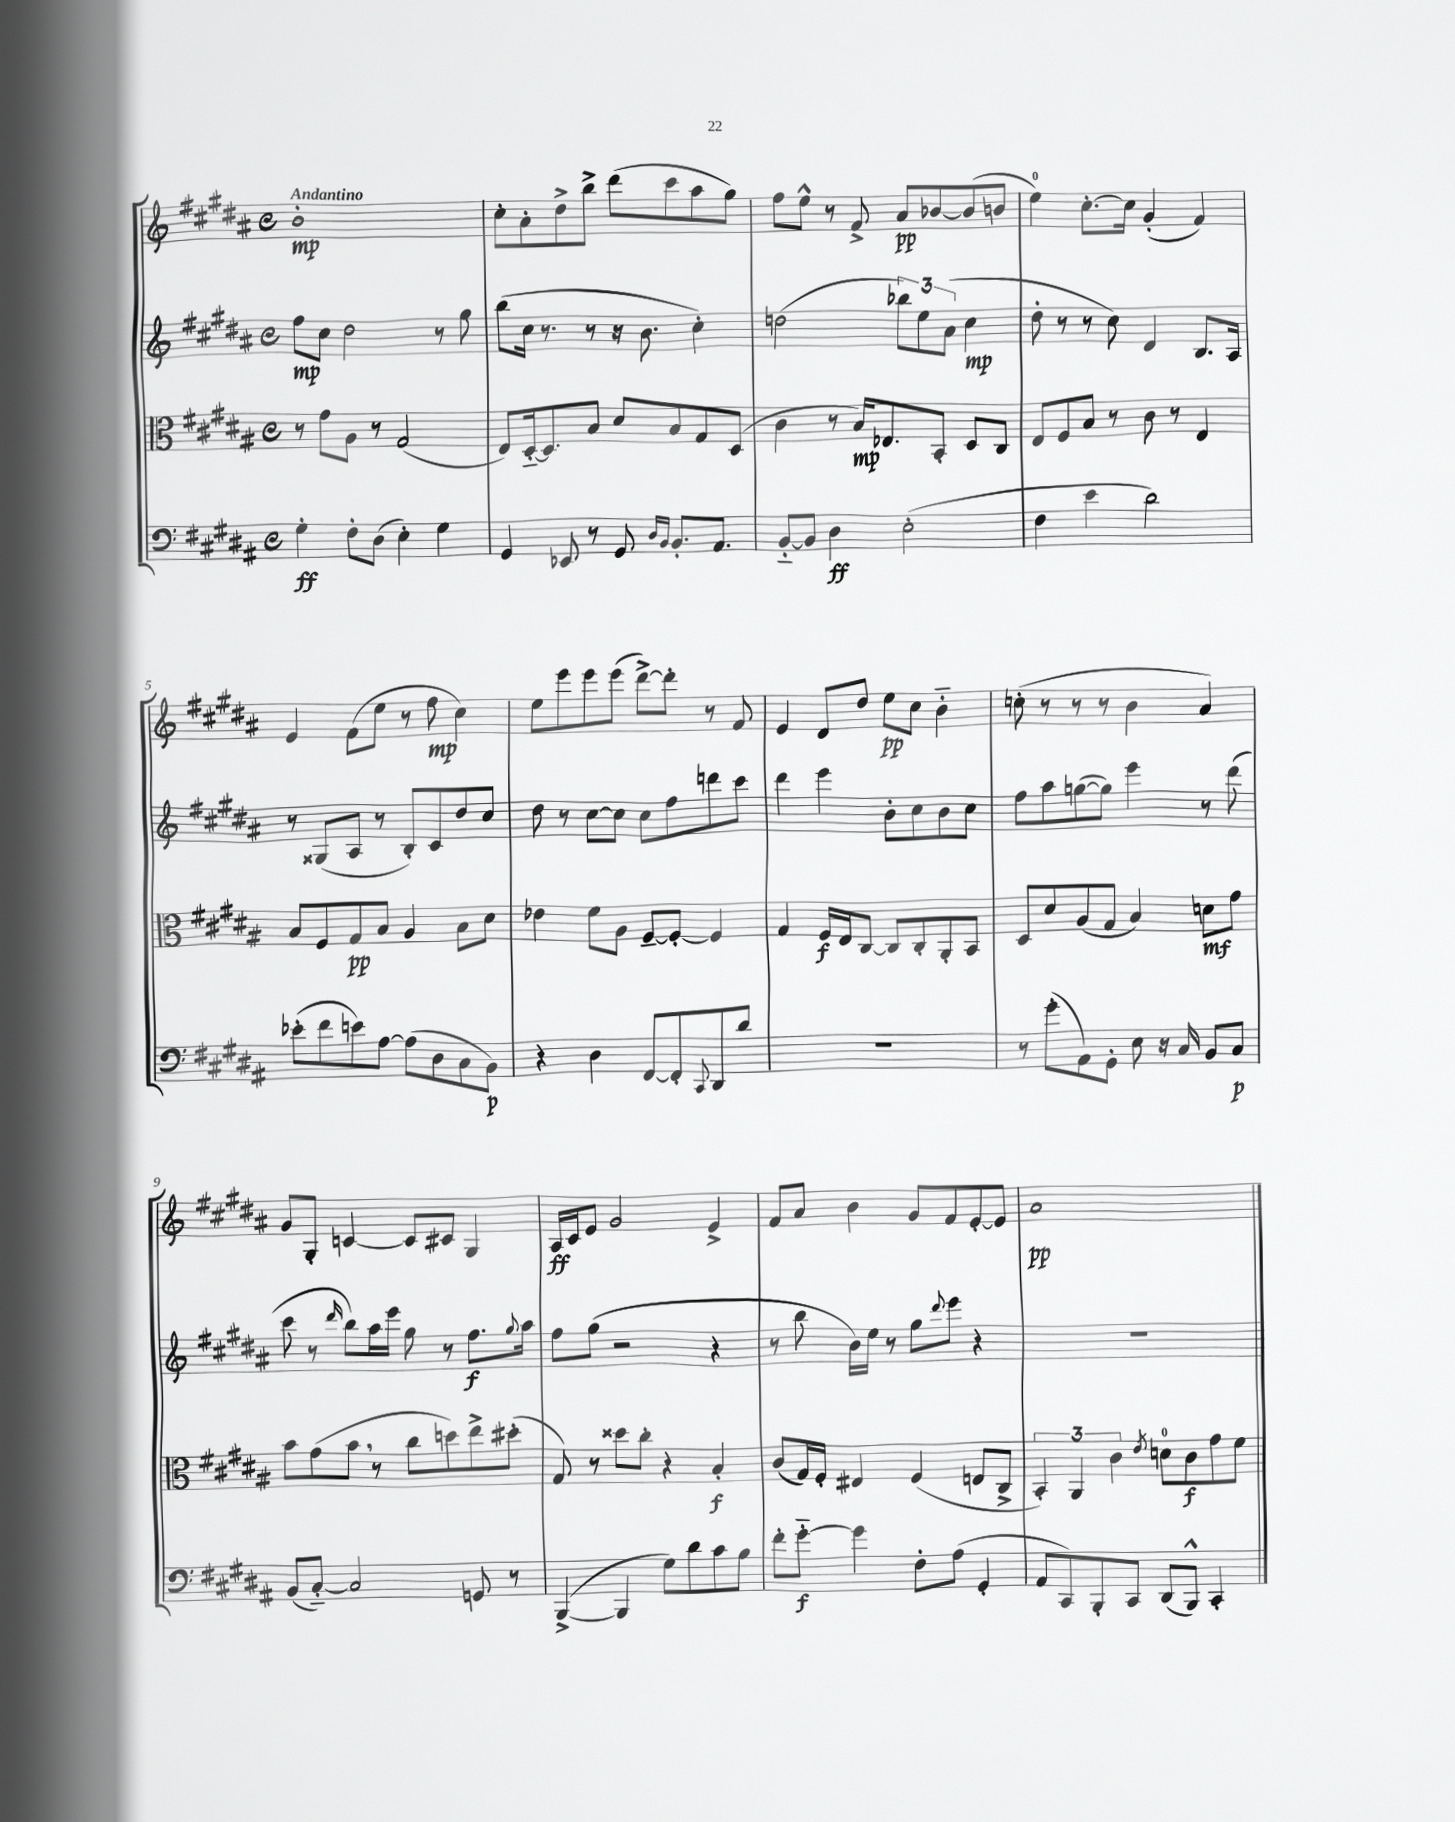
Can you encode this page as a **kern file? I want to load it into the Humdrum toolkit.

**kern	**kern	**kern	**kern
*staff4	*staff3	*staff2	*staff1
*clefF4	*clefC3	*clefG2	*clefG2
*k[f#c#g#d#a#]	*k[f#c#g#d#a#]	*k[f#c#g#d#a#]	*k[f#c#g#d#a#]
*M4/4	*M4/4	*M4/4	*M4/4
*met(c)	*met(c)	*met(c)	*met(c)
4G#'\	8r	8ff#\L	1b'
.	8g#\L	8cc#\J	.
8F#'\L	8A#\J	2dd#\	.
(8D#\J	8r	.	.
4E'\)	(2G#/	.	.
4G#\	.	8r	.
.	.	8gg#\	.
=	=	=	=
4GG#/	8E/L)	(8bb\L	8cc#'\L
.	[16D#'~/k	16cc#\Jk	8a#'\
.	8.D#/]	8.r	.
8EE-/	.	.	8dd#^\
8r	8B/J	8r	8bb^\J
8GG#/	8d#/L	16r	(8ddd#\L
.	.	8.b\	.
16qqD#/LL	.	.	.
16qqBB/JJ	.	.	.
8.BB'/L	8B/	.	8ccc#\
.	8G#/	4cc#'\)	8aa#\
8.AA#/J	.	.	.
.	(8D#/J	.	8gg#\J)
=	=	=	=
[8BB'~/L	4c#\	(2dd\	8ff#\L
8BB/]J	.	.	8ee^^\J
4D#\	8r	.	8r
.	16B/LK)	.	8f#^/
.	8.E-/	.	.
(2E'\	.	12bb-\L)	8a#/L
.	.	12ee\	.
.	8BB'/J	.	[8b-/
.	.	(12a#\J	.
.	8D#/L	4cc#\	(8b-/]
.	8C#/J	.	8b/J
=	=	=	=
4F#\	8E/L	8dd#'\	4ee\)
.	8F#/	8r	.
4e\	8B/J	8r	[8.cc#'\L
.	8r	8cc#\)	.
.	.	.	16cc#\]Jk
2d#\)	8c#\	4d#/	(4g#'/
.	8r	.	.
.	4E/	8.B/L	4f#/)
.	.	16A#/Jk	.
=	=	=	=
(8e-'\L	8B/L	8r	4e/
8f#\	8F#/	(8G##/L	.
8e\)	8G#/	8A#/J	(8f#\L
[8A#\J	8B/J	8r	8ee\J
(8A#\]L	4A#/	8B'/L)	8r
8D#\	.	8c#/	8ff#\
8C#\	8B\L	8dd#/	4cc#\)
8BB\J)	8d#\J	8cc#/J	.
=	=	=	=
4r	4e-\	8dd#\	8ee\L
.	.	8r	8eee\
4D#\	8f#\L	[8cc#\L	8eee\
.	8A#\J	8cc#\]J	(8eee\J
[8FF#/L	[8F#~/L	8cc#\L	[8ddd#^\L)
8FF#'/]	8F#'/_J	8ff#\	8ddd#'\]J
8qqCC#/	.	.	.
8DD#/	4F#/]	8ddd\	8r
8d#/J	.	8ccc#\J	8f#/
=	=	=	=
1r	4G#/	4ddd#\	4e/
.	16F#/LL	4eee\	8d#/L
.	16E/J	.	.
.	[8C#/J	.	8dd#/J
.	8C#/]L	8b'\L	8ee\L
.	8C#'/	8cc#\	8cc#\J
.	8AA#'/	8b\	4b'~\
.	8BB/J	8cc#\J	.
=	=	=	=
8r	8D#/L	8ff#\L	(8cc'\
(8g#'\L	8d#/	8aa#\	8r
8AA#\)	(8A#/	([8gg\	8r
8GG#'\J	8G#/J	8gg\]J)	8r
8E\	4B/)	4eee\	4b\
16r	.	.	.
16C#/	.	.	.
8BB/L	8d\L	8r	4a#/)
8C#/J	8g#\J	(8ddd#\	.
=	=	=	=
(8BB/L	8b\L	8ccc#\	8g#/L
[8C#'~/J)	(8g#\	8r	8G#'/J
.	.	16qqddd#/	.
2C#/]	8b\J	8bb\L)	[4c/
.	8r	16aa#\L	.
.	.	16eee\JJ	.
.	8cc#\L	8gg#\	8c/]L
.	8dd\)	8r	8c#/J
8GG/	8ee^\	8.ff#\L	4G#/
8r	(8dd#'\J	.	.
.	.	8qqgg#/	.
.	.	16aa#\Jk	.
=	=	=	=
([4BBB^/	8G#/)	8ff#\L	16A#/LL
.	.	.	16c#/J
.	8r	(8gg#\J	8e/J
4BBB/]	8dd##\L	2r	2g#/
.	8cc#'\J	.	.
8G#\L)	4r	.	.
8d#\	.	.	.
8c#\	4B'/	4r	4e^/
8B\J	.	.	.
=	=	=	=
8f#'\L	(8c#/L	8r	8f#/L
[8g#'~\J	16G#/L)	8bb\	8a#/J
.	16F#'/JJ	.	.
4g#\]	4E#/	16b\LL)	4b\
.	.	16ee\JJ	.
.	.	8r	.
8F#'\L	(4F#/	8gg#\L	8g#/L
.	.	8qqddd#/	.
(8A#\J	.	8eee\J	8f#/
4GG#'/	8E/L	4r	[8e'/
.	8C#^/J	.	8e/]J
=	=	=	=
8AA#/L	6BB'/)	1r	1a#
8CC#/)	.	.	.
.	6AA#/	.	.
8BBB'/	.	.	.
.	6c#\	.	.
8CC#/J	.	.	.
.	8qe/	.	.
(8DD#/L	8d\L	.	.
8BBB^^/J)	8c#\	.	.
4CC#'/	8g#\	.	.
.	8f#\J	.	.
==	==	==	==
*-	*-	*-	*-
